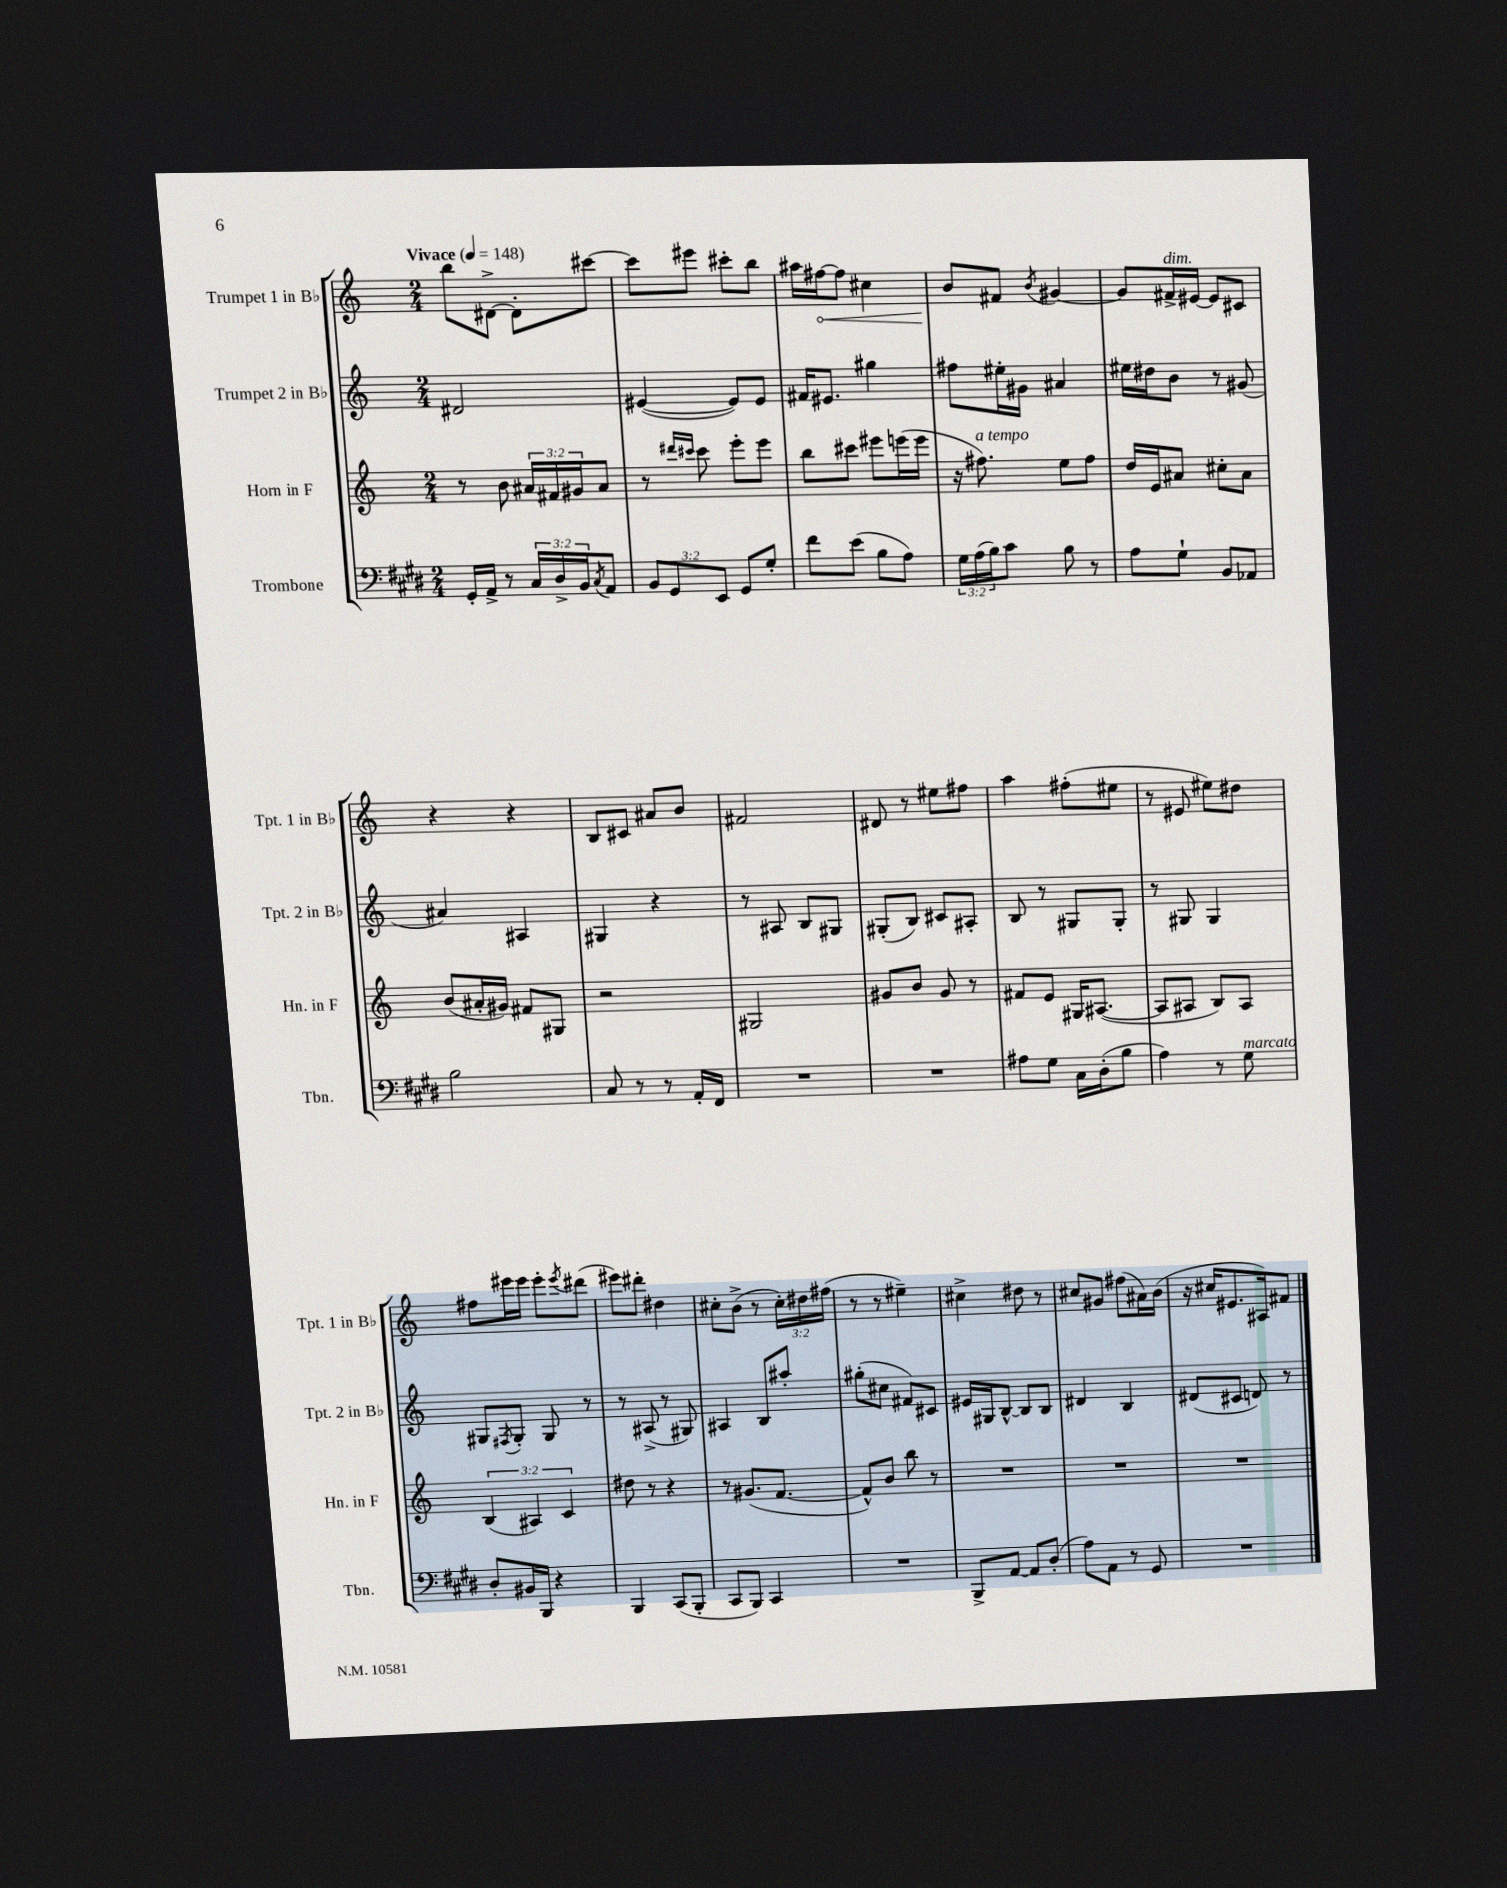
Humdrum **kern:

**kern	**kern	**kern	**kern	**dynam
*part4	*part3	*part2	*part1	*part1
*staff4	*staff3	*staff2	*staff1	*staff1
*I"Trombone	*I"Horn in F	*I"Trumpet 2 in B♭	*I"Trumpet 1 in B♭	*
*I'Tbn.	*I'Hn. in F	*I'Tpt. 2 in B♭	*I'Tpt. 1 in B♭	*
*clefF4	*clefG2	*clefG2	*clefG2	*
*k[f#c#g#d#]	*k[]	*k[]	*k[]	*
*M2/4	*M2/4	*M2/4	*M2/4	*
*MM148	*MM148	*MM148	*MM148	*
=1	=1	=1	=1	=1
!	!	!	!LO:TX:a:B:t=Vivace	!
16GG#'/LL	8r	2d#X/	8bb\L	.
16AA^/JJ	.	.	.	.
8r	8b\	.	[8d#X^\J	.
24C#/LL	24a#X/LL	.	8d#'\L]	.
24D#^/	24f#X/	.	.	.
24BB/J	24g#X/J	.	.	.
8qC#/	.	.	.	.
8AA/J	8a#/J	.	[8ccc#X\J	.
=2	=2	=2	=2	=2
12BB/L	8r	([4e#X/	8ccc#\L]	.
12GG#/	.	.	.	.
.	16qqddd#X/LL	.	.	.
.	16qqccc#X/JJ	.	.	.
.	8ccc#\	.	8eee#X\J	.
12EE/J	.	.	.	.
8GG#/L	8eee'\L	8e#/L])	8ccc#X'\L	.
8G#'/J	8eee\J	8e#/J	8bb\J	.
=3	=3	=3	=3	=3
8f#\L	8bb\L	16f#X/KL	16aa#X\LL	.
!	!	!	!	!LO:HP:b
.	.	8.e#X/J	[16ff#X\J	<
(8e\J	8ccc#X\J	.	8ff#\J]	.
8B\L	8eee#X\L	4gg#X\	4cc#X\	.
8A\J)	(16eeen\L	.	.	.
.	16eee\JJ	.	.	.
=4	=4	=4	=4	=4
24G#\LL	16r	8ff#X\L	8b/L	.
(24A\	.	.	.	.
!	!LO:TX:a:i:t=a tempo	!	!	!
.	8.ff#X\)	.	.	.
24B\J)	.	.	.	.
8c#\J	.	16ee#X'\L	8f#X/J	[
.	.	16g#X\JJ	.	.
.	.	.	8qb/	.
8B\	8ee\L	4a#X/	[4g#X/	.
8r	8ff#\J	.	.	.
=5	=5	=5	=5	=5
8A\L	16dd/LL	16ee#X\LL	8g#/L]	.
.	16e/J	16dd#X\J	.	.
!	!	!	!LO:TX:a:i:t=dim.	!
8G#`\J	8a#X/J	8b\J	16f#X^/L	.
.	.	.	[16e#X/JJ	.
8BB/L	8cc#X'\L	8r	8e#/L]	.
8AA-X/J	8a#\J	(8g#X/	8c#X/J	.
!!LO:LB:g=z
=6	=6	=6	=6	=6
2B\	(8b/L	4a#X/)	4r	.
.	16a#X'/L	.	.	.
.	16g#X/JJ)	.	.	.
.	8f#X/L	4A#X/	4r	.
.	8G#X/J	.	.	.
=7	=7	=7	=7	=7
8C#/	2r	4G#X/	8B/L	.
8r	.	.	8c#X/J	.
8r	.	4r	8a#X/L	.
16AA'/LL	.	.	8b/J	.
16FF#/JJ	.	.	.	.
=8	=8	=8	=8	=8
2r	2G#X/	8r	2f#X/	.
.	.	8A#X/	.	.
.	.	8B/L	.	.
.	.	8G#X/J	.	.
=9	=9	=9	=9	=9
2r	8g#X/L	(8G#X'/L	8d#X/	.
.	8b/J	8B/J)	8r	.
.	8g#/	8c#X/L	8ee#X\L	.
.	8r	8A#X'/J	8ff#X\J	.
=10	=10	=10	=10	=10
8A#X\L	8f#X/L	8B/	4aa\	.
8G#\J	8e/J	8r	.	.
16C#\LL	16G#X/KL	8G#X/L	(8ff#X'\L	.
(16D#'\J	([8.A#X/J	.	.	.
8B\J	.	8G#'/J	8ee#X\J	.
=11	=11	=11	=11	=11
4A\)	8A#/L]	8r	8r	.
.	8A#X/J	8G#X/	8e#X/	.
8r	8B/L)	4G#/	8ee#X\L)	.
!LO:TX:a:i:t=marcato	!	!	!	!
8G#\	8A#/J	.	8dd#X\J	.
!!LO:LB:g=z
=12	=12	=12	=12	=12
8D#'/L	(6B/	8G#X/L	8ff#X\L	.
.	.	8qF#X/	.	.
16BB#X/L	.	8G#'/J	16eee#X\L	.
.	6A#X/)	.	.	.
16BBB/JJ	.	.	16eee#\JJ	.
4r	.	8G#/	8eee#'\L	.
.	6c/	.	.	.
.	.	.	8qeee#/	.
.	.	8r	(8ddd#X\J	.
=13	=13	=13	=13	=13
4BBB/	8dd#X\	8r	8eee#X\L)	.
.	8r	(8A#X^/	8ddd#X'\J	.
(8CC#/L	4r	8r	4dd#X\	.
8BBB'/J	.	8G#X/)	.	.
=14	=14	=14	=14	=14
8CC#/L	8r	4A#X/	8cc#X'\L	.
8BBB/J)	(8.g#X/L	.	(8b^\J	.
4CC#/	.	8B/L	8r	.
.	[8.f/J	.	.	.
.	.	8aa#X'/J	24cc#'\LL)	.
.	.	.	24dd#X\	.
.	.	.	(24ff#X\JJ	.
=15	=15	=15	=15	=15
2r	8f^^/L])	(8gg#X'\L	8r	.
.	8b/J	8cc#X\J	8r	.
.	8bb\	8f#X/L)	4ee#X~\)	.
.	8r	8c#X/J	.	.
=16	=16	=16	=16	=16
8BBB^/L	2r	16e#X/LL	4cc#X^\	.
.	.	16G#X/J	.	.
[8AA/J	.	[8B^^/J	.	.
8AA/L]	.	8B/L]	8dd#X\	.
(8D#'/J	.	8B/J	8r	.
=17	=17	=17	=17	=17
8A\L)	2r	4d#X/	8cc#X/L	.
8AA\J	.	.	8g#X/J	.
8r	.	4B/	(8ff#X\L	.
8GG#/	.	.	16a#X\L)	.
.	.	.	(16b\JJ	.
=18	=18	=18	=18	=18
2r	2r	(8d#X/L	16r	.
.	.	.	16cc#X/KL	.
.	.	8c#X/J	8.e#X/	.
.	.	8dn/)	.	.
.	.	.	16A#X/k)	.
.	.	8r	8f#X/J	.
==	==	==	==	==
*-	*-	*-	*-	*-
